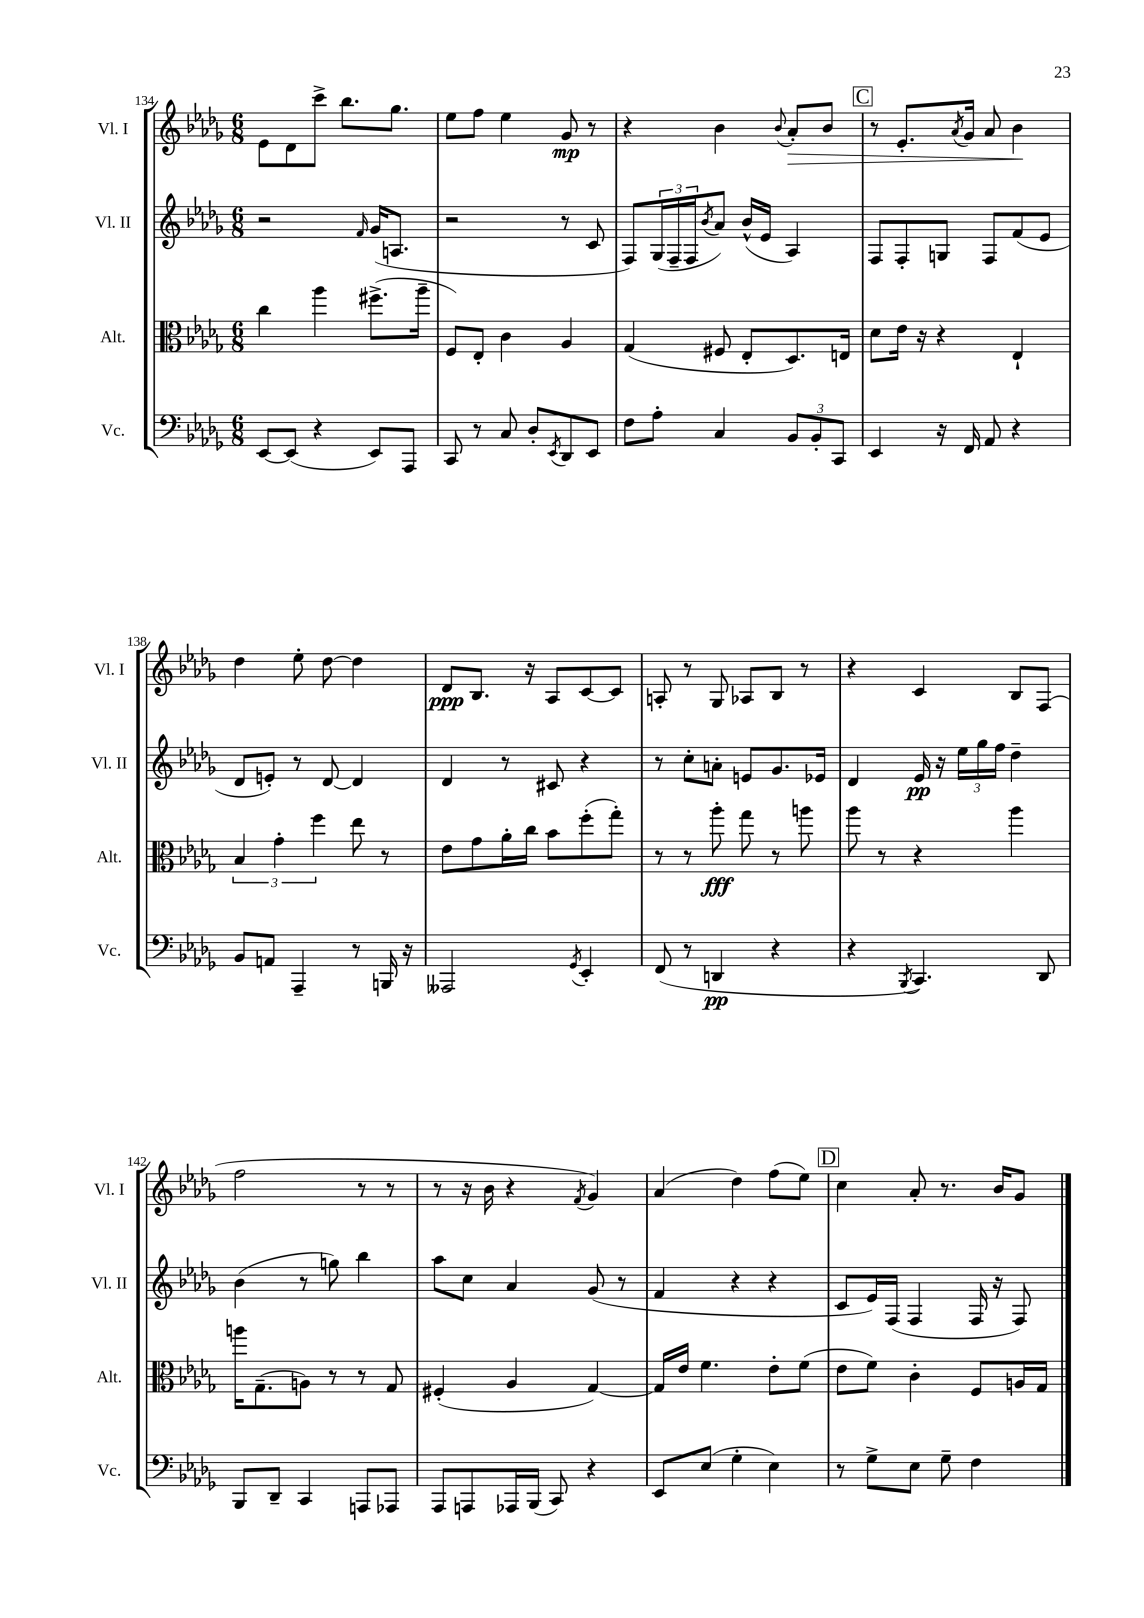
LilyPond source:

<<
\new StaffGroup <<
\new Staff = "s0" \with { instrumentName = "Vl. I" shortInstrumentName = "Vl. I" } {
    \clef treble \key des \major \numericTimeSignature \time 6/8
    ees'8 des'8 c'''8-> bes''8. ges''8. |
    ees''8 f''8 ees''4 ges'8\mp r8 |
    r4 bes'4 \appoggiatura { bes'8 } aes'8-.\> bes'8 |
    \mark \markup { \box "C" } r8 ees'8.-. \acciaccatura { aes'8 } ges'16 aes'8 bes'4\! |
    des''4 ees''8-. des''8~ des''4 |
    des'8\ppp bes8. r16 aes8 c'8~ c'8 |
    a8-. r8 ges8 aes8 bes8 r8 |
    r4 c'4 bes8 f8( |
    f''2 r8 r8 |
    r8 r16 bes'16 r4 \acciaccatura { f'8 } ges'4) |
    aes'4( des''4) f''8( ees''8) |
    \mark \markup { \box "D" } c''4 aes'8-. r8. bes'16 ges'8 \bar "|." |
}
\new Staff = "s1" \with { instrumentName = "Vl. II" shortInstrumentName = "Vl. II" } {
    \clef treble \key des \major \numericTimeSignature \time 6/8
    r2 \grace { f'16 } ges'16( a8. |
    r2 r8 c'8 |
    f8) \tuplet 3/2 { ges16( f16-- f16 } \acciaccatura { bes'8 } aes'8) bes'16-^( ees'16 aes4) |
    \mark \markup { \box "C" } f8 f8-. g8 f8 f'8( ees'8 |
    des'8 e'8-.) r8 des'8~ des'4 |
    des'4 r8 cis'8 r4 |
    r8 c''8-. a'8-. e'8 ges'8. ees'16 |
    des'4 ees'16\pp r16 \tuplet 3/2 { ees''16 ges''16 f''16 } des''4-- |
    bes'4( r8 g''8) bes''4 |
    aes''8 c''8 aes'4 ges'8( r8 |
    f'4 r4 r4 |
    \mark \markup { \box "D" } c'8 ees'16) f16( f4 f16 r16 f8) \bar "|." |
}
\new Staff = "s2" \with { instrumentName = "Alt." shortInstrumentName = "Alt." } {
    \clef alto \key des \major \numericTimeSignature \time 6/8
    c''4 aes''4 fis''8.->( aes''16-- |
    f8) ees8-. c'4 aes4 |
    ges4( fis8 ees8-. des8.) e16 |
    \mark \markup { \box "C" } des'8 ees'16 r16 r4 ees4-! |
    \tuplet 3/2 { bes4 ges'4-. f''4 } ees''8 r8 |
    ees'8 ges'8 aes'16-. c''16 bes'8 f''8-.( ges''8-.) |
    r8 r8 aes''8-.\fff ges''8 r8 a''8 |
    aes''8 r8 r4 aes''4 |
    a''16 ges8.--( a8) r8 r8 ges8 |
    fis4-.( aes4 ges4~) |
    ges16 ees'16 f'4. ees'8-. f'8( |
    \mark \markup { \box "D" } ees'8 f'8) c'4-. f8 a16 ges16 \bar "|." |
}
\new Staff = "s3" \with { instrumentName = "Vc." shortInstrumentName = "Vc." } {
    \clef bass \key des \major \numericTimeSignature \time 6/8
    ees,8~ ees,8( r4 ees,8) aes,,8 |
    c,8 r8 c8 des8-. \acciaccatura { ees,8 } des,8 ees,8 |
    f8 aes8-. c4 \tuplet 3/2 { bes,8 bes,8-. c,8 } |
    \mark \markup { \box "C" } ees,4 r16 f,16 aes,8 r4 |
    bes,8 a,8 aes,,4-- r8 b,,16 r16 |
    aeses,,2 \acciaccatura { ges,8 } ees,4-. |
    f,8( r8 d,4\pp r4 |
    r4 \acciaccatura { bes,,8 } c,4.) des,8 |
    bes,,8 des,8-- c,4 a,,8 aes,,8 |
    aes,,8 a,,8 aes,,16 bes,,16( c,8) r4 |
    ees,8 ees8( ges4-. ees4) |
    \mark \markup { \box "D" } r8 ges8-> ees8 ges8-- f4 \bar "|." |
}
>>
>>
\layout { \context { \Score currentBarNumber = #134 } }
